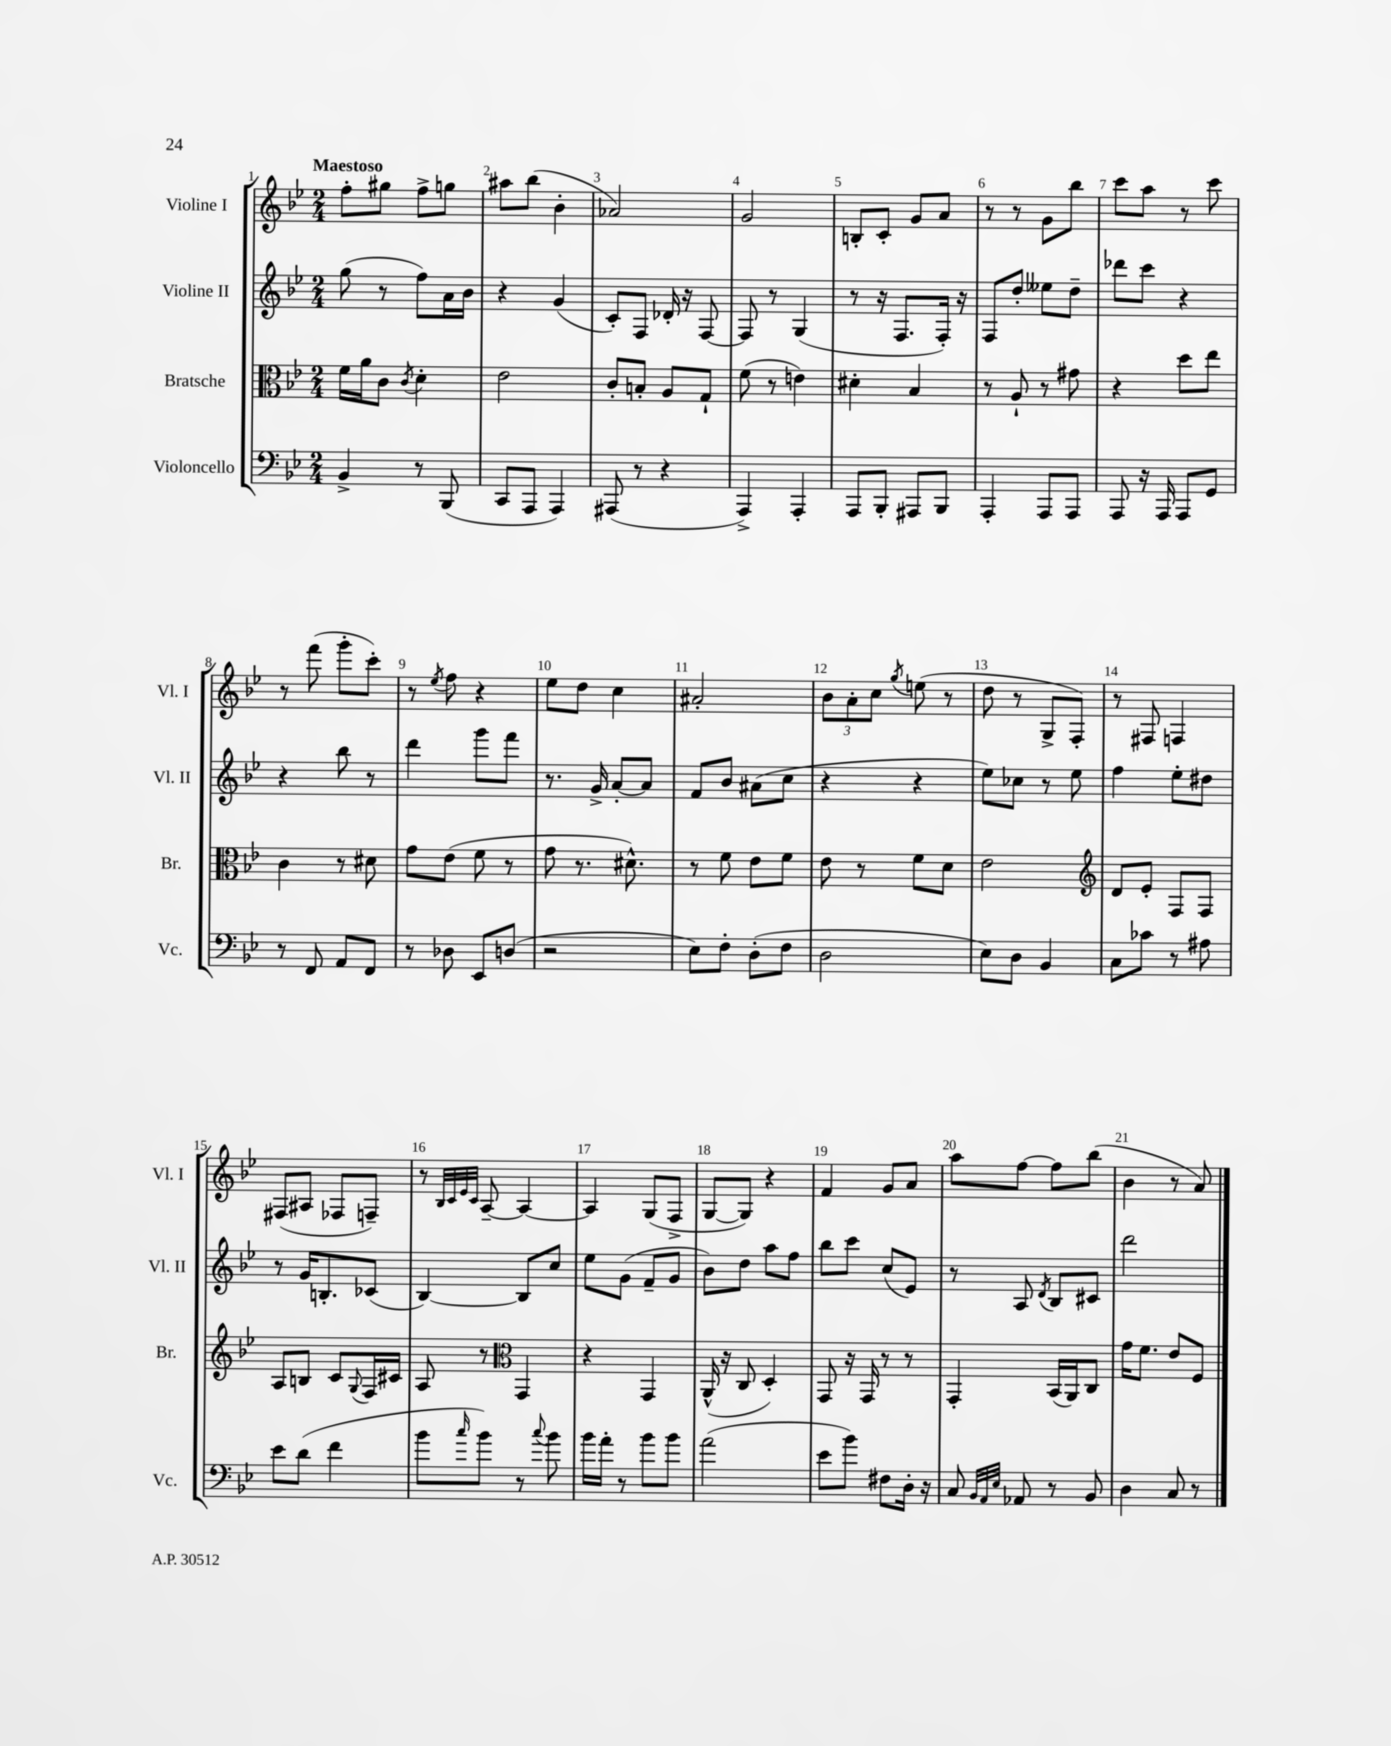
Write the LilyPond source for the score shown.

<<
\new StaffGroup <<
\new Staff = "s0" \with { instrumentName = "Violine I" shortInstrumentName = "Vl. I" } {
    \clef treble \key bes \major \numericTimeSignature \time 2/4 \tempo "Maestoso"
    f''8-. gis''8 f''8-> g''8 |
    ais''8 bes''8( bes'4-. |
    aes'2) |
    g'2 |
    b8-. c'8-. g'8 a'8 |
    r8 r8 g'8 bes''8 |
    c'''8 a''8 r8 c'''8 |
    r8 f'''8( g'''8-. c'''8-.) |
    r8 \acciaccatura { ees''8 } f''8 r4 |
    ees''8 d''8 c''4 |
    ais'2-. |
    \tuplet 3/2 { bes'8 a'8-. c''8 } \acciaccatura { g''8 } e''8( r8 |
    d''8 r8 g8-> f8-.) |
    r8 fis8 f4 |
    fis8( ais8 fes8 f8--) |
    r8 \grace { bes32 c'32 ees'32 c'32 } a8~-- a4~ |
    a4 g8( f8-> |
    g8~ g8) r4 |
    f'4 g'8 a'8 |
    a''8 f''8~ f''8 bes''8( |
    bes'4 r8 a'8) \bar "|." |
}
\new Staff = "s1" \with { instrumentName = "Violine II" shortInstrumentName = "Vl. II" } {
    \clef treble \key bes \major \numericTimeSignature \time 2/4
    g''8( r8 f''8) a'16 bes'16 |
    r4 g'4( |
    c'8-.) f8 des'16-. r16 f8~ |
    f8 r8 g4( |
    r8 r16 f8. f16-.) r16 |
    f8 d''8-. eeses''8 d''8-- |
    des'''8 c'''8 r4 |
    r4 bes''8 r8 |
    d'''4 g'''8 f'''8 |
    r8. g'16-> a'8~-. a'8 |
    f'8 bes'8 ais'8( c''8 |
    r4 r4 |
    ees''8) ces''8 r8 ees''8 |
    f''4 ees''8-. dis''8 |
    r8 g'16 b8.-. ces'8( |
    bes4~) bes8 c''8 |
    ees''8 g'8( f'8-- g'8 |
    bes'8) d''8 a''8 f''8 |
    bes''8 c'''8 c''8( ees'8) |
    r8 a8 \acciaccatura { d'8 } bes8 cis'8 |
    d'''2 \bar "|." |
}
\new Staff = "s2" \with { instrumentName = "Bratsche" shortInstrumentName = "Br." } {
    \clef alto \key bes \major \numericTimeSignature \time 2/4
    f'16 a'16 c'8 \acciaccatura { c'8 } d'4-. |
    ees'2 |
    c'8-. b8-. a8 g8-! |
    f'8( r8 e'4) |
    dis'4-. bes4 |
    r8 a8-! r8 gis'8 |
    r4 d''8 ees''8 |
    c'4 r8 dis'8 |
    g'8 ees'8( f'8 r8 |
    g'8 r8. dis'8.-^) |
    r8 f'8 ees'8 f'8 |
    ees'8 r8 f'8 d'8 |
    ees'2 |
    \clef treble d'8 ees'8-. f8 f8 |
    a8 b8 c'8 \appoggiatura { g8 } f16 cis'16 |
    a8 r8 \clef alto g,4 |
    r4 g,4 |
    a,16-^( r16 c8 d4-.) |
    g,8 r16 g,16 r8 r8 |
    g,4-. bes,16( a,16) c8 |
    g'16 f'8. ees'8 f8 \bar "|." |
}
\new Staff = "s3" \with { instrumentName = "Violoncello" shortInstrumentName = "Vc." } {
    \clef bass \key bes \major \numericTimeSignature \time 2/4
    bes,4-> r8 bes,,8( |
    c,8 a,,8 a,,4) |
    ais,,8( r8 r4 |
    a,,4->) a,,4-. |
    a,,8 bes,,8-. ais,,8 bes,,8 |
    a,,4-. a,,8 a,,8 |
    a,,8 r16 a,,16 a,,8 g,8 |
    r8 f,8 a,8 f,8 |
    r8 des8 ees,8 d8( |
    r2 |
    ees8) f8-. d8-.( f8 |
    d2 |
    ees8) d8 bes,4 |
    c8 ces'8 r8 ais8 |
    ees'8 d'8( f'4 |
    bes'8 \grace { c''16 } bes'8) r8 \appoggiatura { c''8 } bes'8 |
    bes'16 a'16-. r8 bes'8 bes'8 |
    a'2( |
    ees'8 bes'8) fis8 d16-. r16 |
    c8 \grace { bes,32 a,32 ees32 } aes,8 r8 bes,8 |
    d4 c8 r8 \bar "|." |
}
>>
>>
\layout { \context { \Score \override BarNumber.break-visibility = ##(#f #t #t) barNumberVisibility = #all-bar-numbers-visible } }
